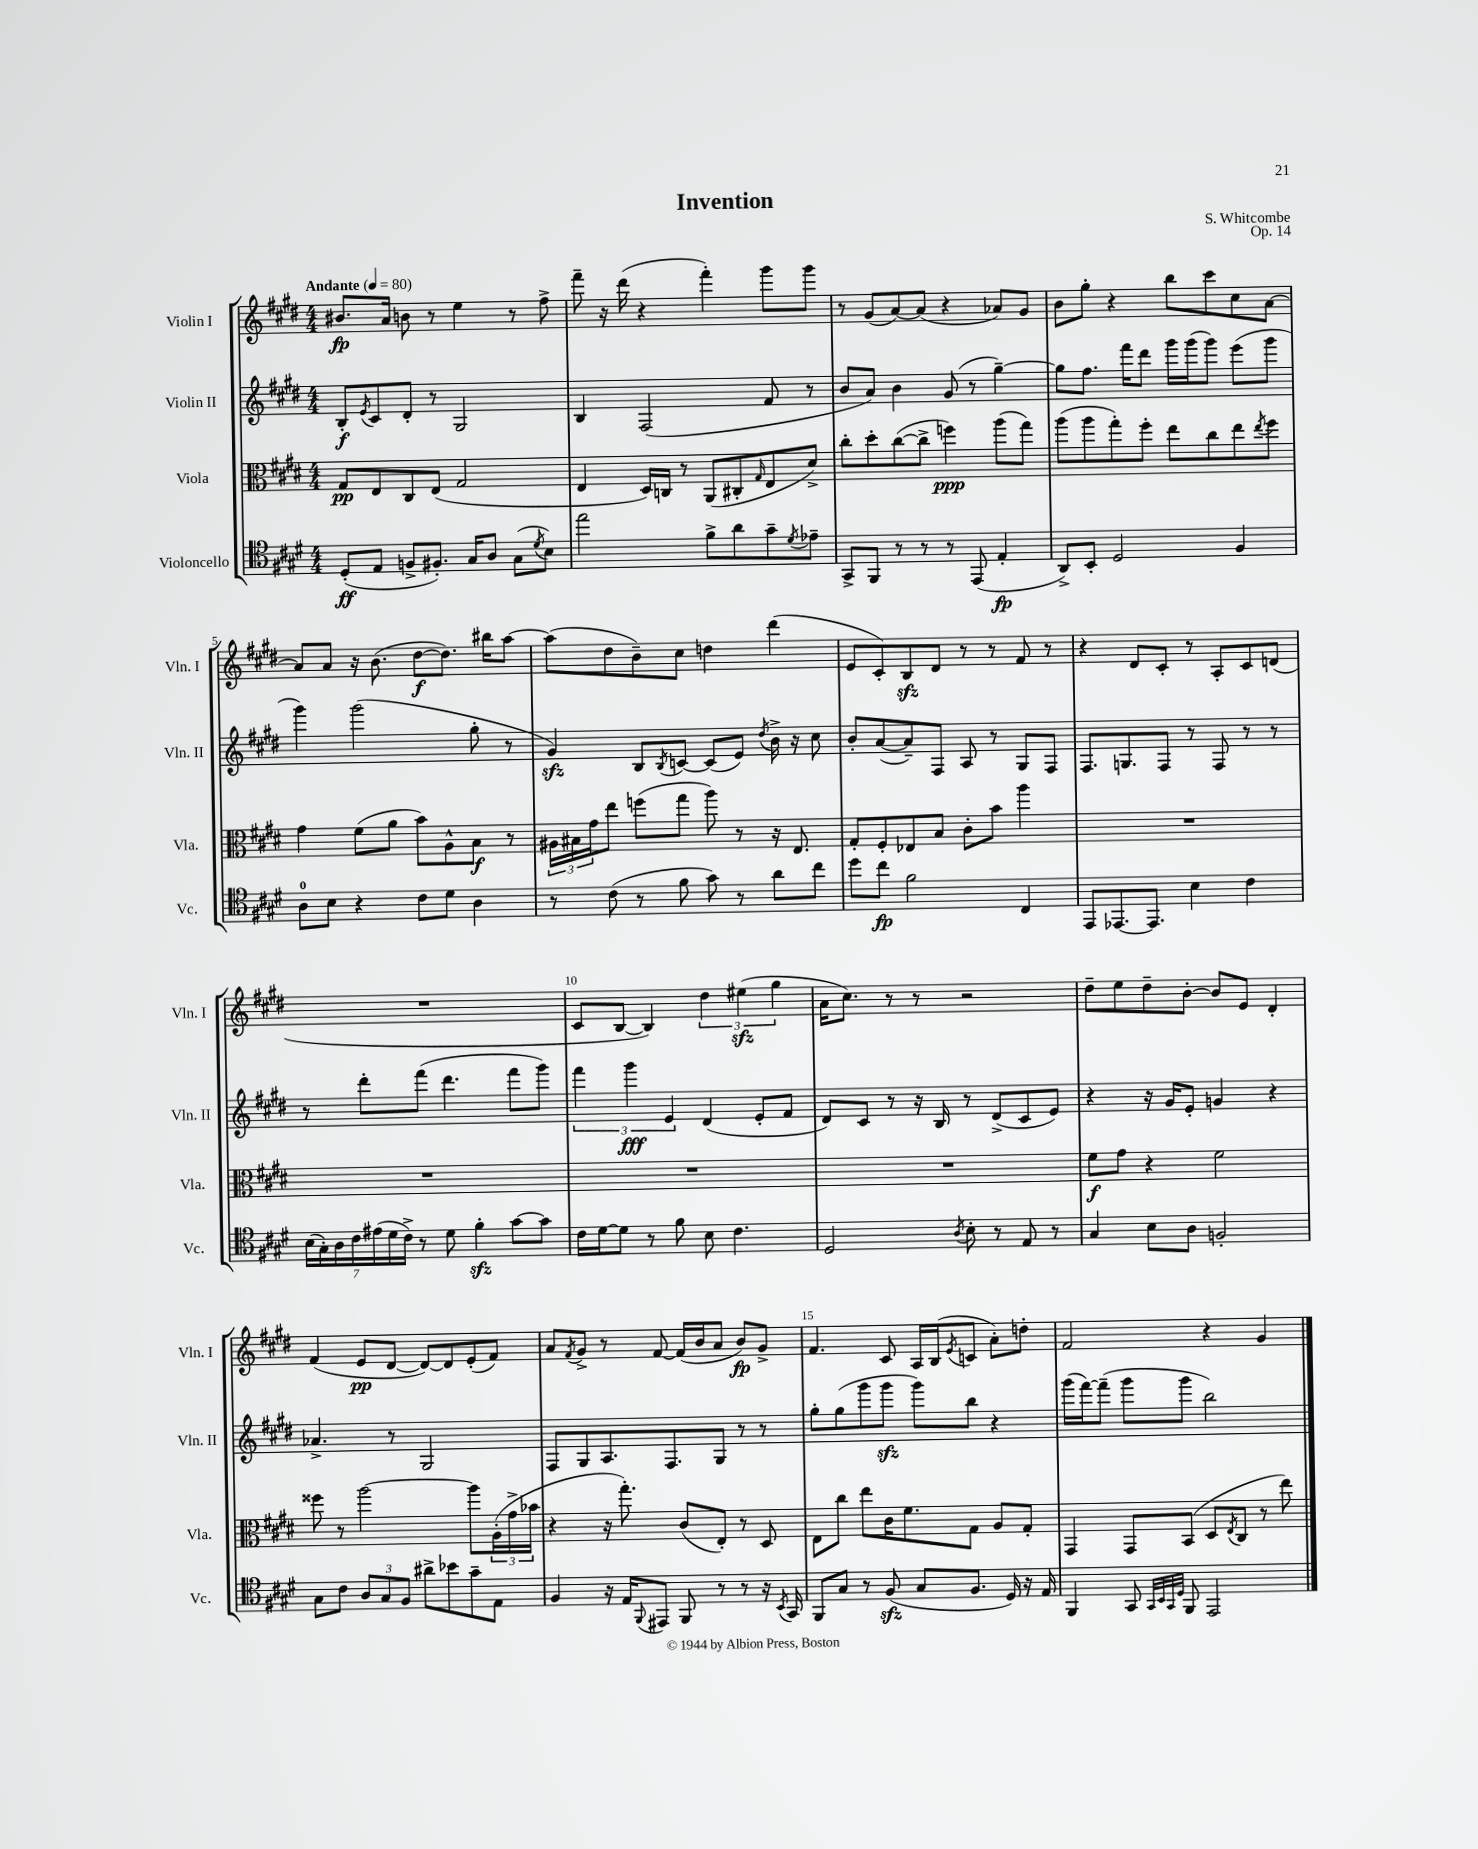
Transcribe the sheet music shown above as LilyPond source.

\header { title = "Invention" composer = "S. Whitcombe" opus = "Op. 14" }
<<
\new StaffGroup <<
\new Staff = "s0" \with { instrumentName = "Violin I" shortInstrumentName = "Vln. I" } {
    \clef treble \key e \major \numericTimeSignature \time 4/4 \tempo "Andante" 4 = 80
    bis'8.\fp a'16 b'8 r8 e''4 r8 fis''8-> |
    fis'''8-- r16 dis'''16( r4 fis'''4-.) gis'''8 gis'''8 |
    r8 gis'8( a'8~) a'8( r4 aes'8) gis'8 |
    b'8 gis''8-. r4 b''8 cis'''8 cis''8 a'8~ |
    a'8 a'8 r16 b'8.( dis''8~\f dis''8.) bis''16 a''8~ |
    a''8( dis''8 b'8--) cis''8 d''4 dis'''4( |
    e'8 cis'8-.) b8\sfz dis'8 r8 r8 fis'8 r8 |
    r4 dis'8 cis'8-. r8 a8-. cis'8 d'8( |
    R1 |
    cis'8 b8~ b4) \tuplet 3/2 { dis''4 eis''4\sfz( gis''4 } |
    a'16 cis''8.) r8 r8 r2 |
    dis''8-- e''8 dis''8-- b'8~-. b'8 e'8 dis'4-. |
    fis'4( e'8\pp dis'8~ dis'8~) dis'8 e'8-.( fis'8) |
    a'8 \acciaccatura { fis'8 } gis'8-> r8 fis'8~ fis'16( b'16 a'8 b'8\fp) gis'8-> |
    fis'4. cis'8 a16 b16( \acciaccatura { e'8 } c'8 a'8-.) d''8-. |
    fis'2 r4 gis'4 \bar "|." |
}
\new Staff = "s1" \with { instrumentName = "Violin II" shortInstrumentName = "Vln. II" } {
    \clef treble \key e \major \numericTimeSignature \time 4/4
    b8-.\f \acciaccatura { e'8 } cis'8 dis'8-. r8 gis2 |
    b4 fis2( fis'8 r8 |
    b'8 a'8) b'4 gis'8( r8 gis''4~--) |
    gis''8 fis''8. fis'''16 dis'''8 gis'''16 gis'''16( gis'''8) e'''8( gis'''8 |
    gis'''4) gis'''2( gis''8-. r8 |
    gis'4\sfz) b8 \acciaccatura { b8 } c'8~ c'8( e'8) \acciaccatura { dis''8 } b'16-> r16 cis''8 |
    b'8-. a'8~( a'8--) fis8 a8 r8 gis8 fis8 |
    fis8. g8. fis8 r8 fis8 r8 r8 |
    r8 dis'''8-. fis'''8( dis'''4. fis'''8 gis'''8) |
    \tuplet 3/2 { fis'''4 gis'''4\fff e'4 } dis'4( e'8-. fis'8 |
    dis'8) cis'8 r8 r16 b16 r8 dis'8->( cis'8 e'8) |
    r4 r16 gis'16 e'8-. g'4 r4 |
    aes'4.-> r8 gis2 |
    fis8 gis8 a8. fis8. gis8 r8 r8 |
    gis''8-. gis''8( gis'''8 gis'''8\sfz gis'''8) b''8 r4 |
    gis'''16( fis'''16~) fis'''8--( gis'''8 gis'''8 b''2) \bar "|." |
}
\new Staff = "s2" \with { instrumentName = "Viola" shortInstrumentName = "Vla." } {
    \clef alto \key e \major \numericTimeSignature \time 4/4
    gis8\pp e8 cis8 e8( gis2 |
    e4 dis16) c16 r8 a,8( cis8-. \grace { gis16 } e8 dis'8->) |
    cis''8-. dis''8-. cis''8~( cis''8-> f''4\ppp) a''8( gis''8) |
    a''8( a''8 gis''8-.) fis''8-. e''8 cis''8 e''8 \acciaccatura { e''8 } fis''8 |
    gis'4 fis'8( a'8 b'8) a8-^ b8\f r8 |
    \tuplet 3/2 { ais16 bis16 gis'16 } e''8 f''8( gis''8 a''8) r8 r16 e8. |
    gis8-. fis8-. ees8 b8 cis'8-. b'8 a''4 |
    R1 |
    R1 |
    R1 |
    R1 |
    fis'8\f gis'8 r4 fis'2 |
    fisis''8 r8 a''2~ a''8 \tuplet 3/2 { a16-.( gis'16-> bes'16 } |
    r4 r16 gis''8.-.) cis'8( e8-.) r8 dis8 |
    e8 cis''8 e''8 cis'16 fis'8. gis8 a8 gis8-. |
    gis,4 gis,8 b,8( dis8 \acciaccatura { e8 } cis8 r8 e''8) \bar "|." |
}
\new Staff = "s3" \with { instrumentName = "Violoncello" shortInstrumentName = "Vc." } {
    \clef tenor \key e \major \numericTimeSignature \time 4/4
    dis8-.\ff( e8 f8-> fis8.-.) gis16 a8 gis8( \acciaccatura { dis'8 } b8) |
    e''2 fis'8-> a'8 gis'8-- \acciaccatura { dis'8 } ees'8-- |
    gis,8-> fis,8 r8 r8 r8 e,8( e4-.\fp |
    a,8->) b,8-. dis2 fis4 |
    a8-0 b8 r4 cis'8 dis'8 a4 |
    r8 cis'8( r8 fis'8 gis'8) r8 a'8 cis''8 |
    dis''8 cis''8\fp fis'2 cis4 |
    e,8 ees,8.~ ees,8. b4 cis'4 |
    \tuplet 7/4 { b16( gis16-.) a16 cis'16 eis'16( dis'16 cis'16->) } r8 dis'8 fis'4-.\sfz gis'8~ gis'8 |
    cis'16 dis'16~ dis'8 r8 fis'8 b8 cis'4. |
    dis2 \acciaccatura { a8 } b8-. r8 e8 r8 |
    gis4 b8 a8 f2-. |
    gis8 cis'8 \tuplet 3/2 { a8 gis8 fis8 } ais'8-> bes'8 gis'8-- e8 |
    fis4 r16 e16 \appoggiatura { fis,8 } eis,8 fis,8 r8 r8 r16 \acciaccatura { b,8 } gis,16 |
    fis,8 gis8 r8 fis8\sfz( gis8 fis8. dis16) r16 e16 |
    fis,4 gis,8 \grace { gis,32 b,32 gis,32 dis32 } fis,8 e,2 \bar "|." |
}
>>
>>
\layout { \context { \Score \override BarNumber.break-visibility = ##(#f #t #t) barNumberVisibility = #(every-nth-bar-number-visible 5) } }
